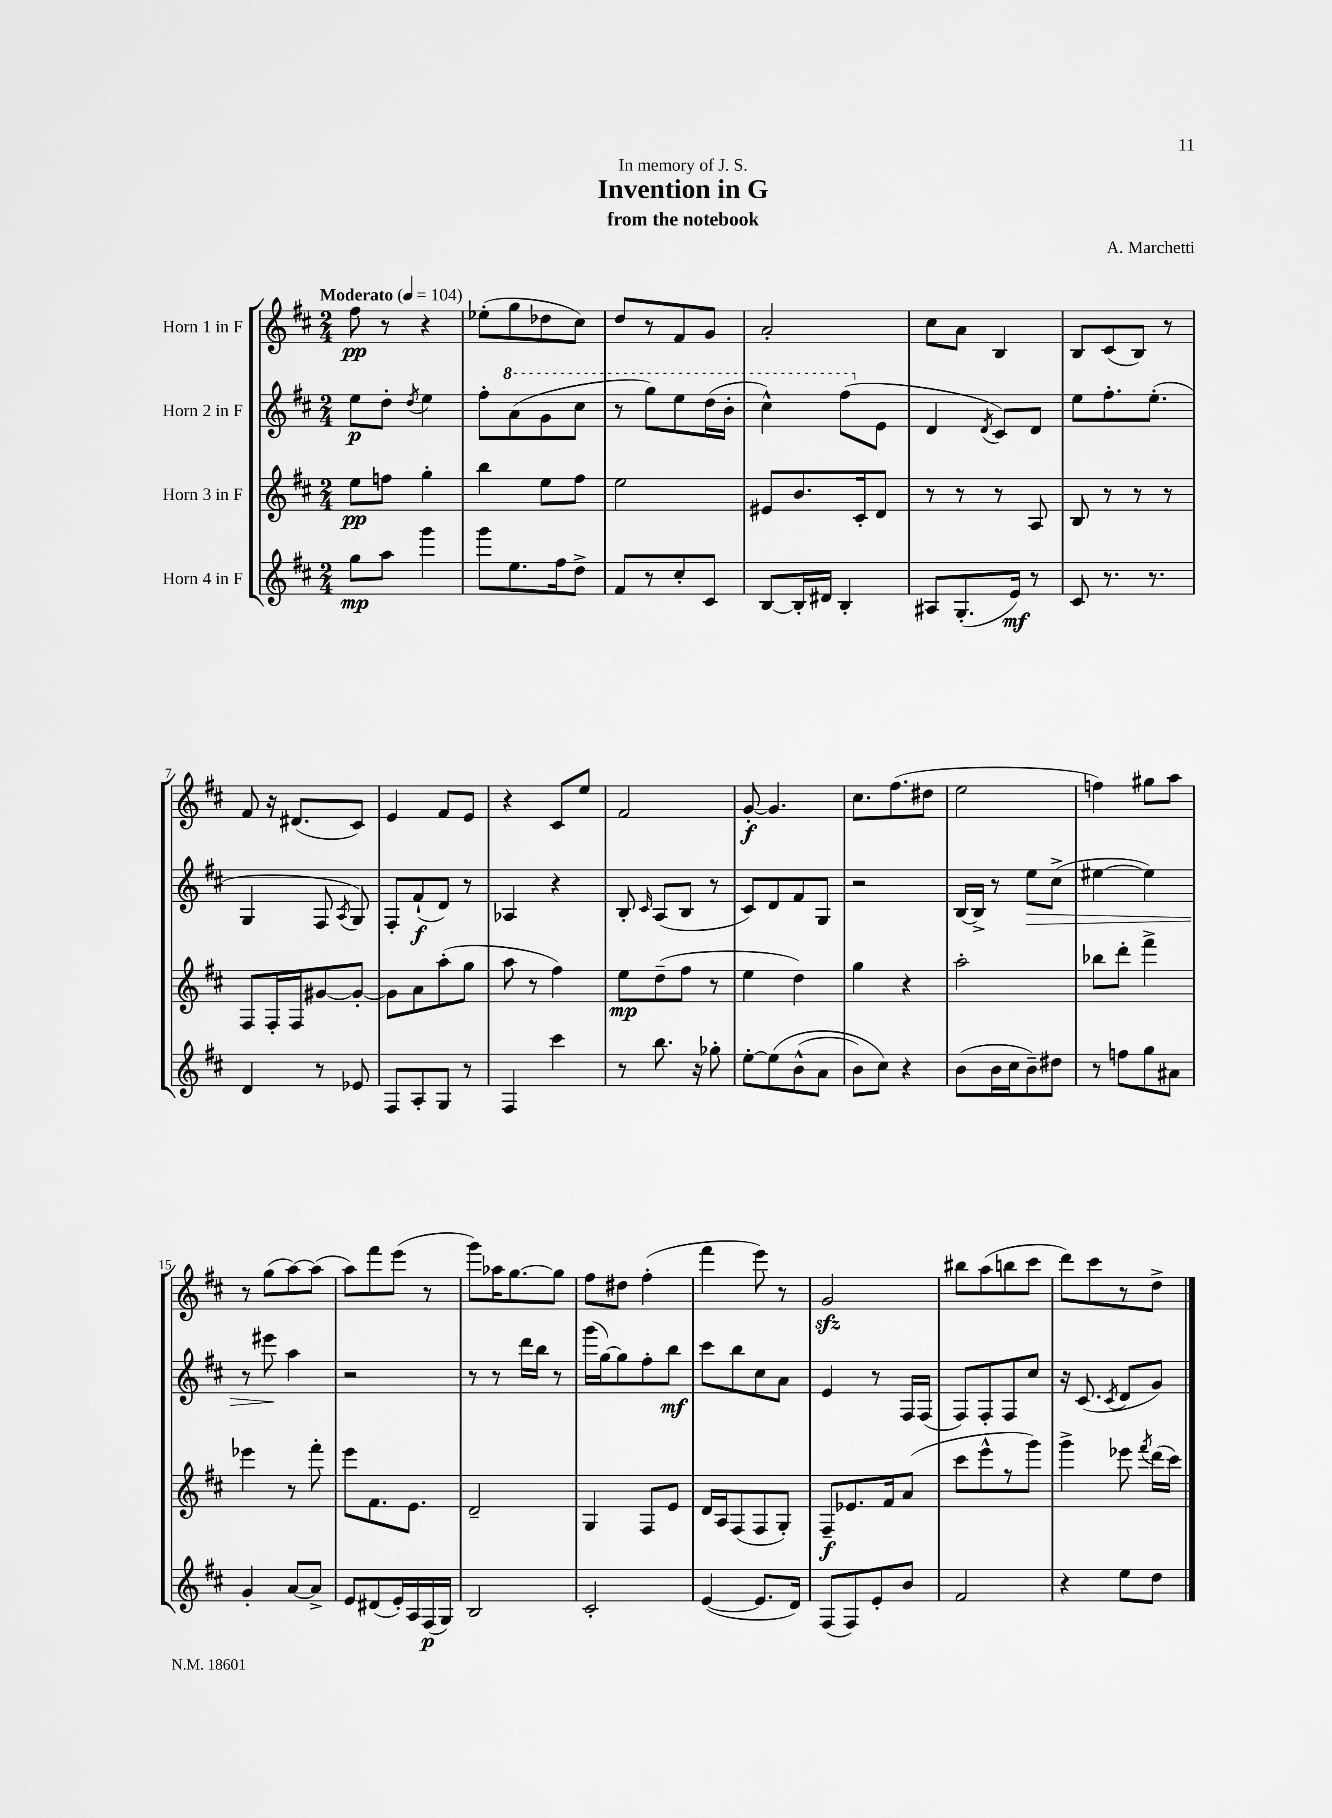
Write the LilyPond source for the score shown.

\header { title = "Invention in G" composer = "A. Marchetti" subtitle = "from the notebook" dedication = "In memory of J. S." }
<<
\new StaffGroup <<
\new Staff = "s0" \with { instrumentName = "Horn 1 in F" } {
    \clef treble \key d \major \numericTimeSignature \time 2/4 \tempo "Moderato" 4 = 104
    \autoBeamOff fis''8\pp r8 r4 |
    ees''8[-.( g''8 des''8 cis''8]) |
    d''8[ r8 fis'8 g'8] |
    a'2-. |
    cis''8[ a'8] b4 |
    b8[ cis'8( b8]) r8 |
    fis'8 r16 dis'8.[( cis'8]) |
    e'4 fis'8[ e'8] |
    r4 cis'8[ e''8] |
    fis'2 |
    g'8~-.\f g'4. |
    cis''8.[ fis''8.( dis''8] |
    e''2 |
    f''4) gis''8[ a''8] |
    r8 g''8[( a''8~) a''8]( |
    a''8[) fis'''8 e'''8]( r8 |
    g'''8[) aes''16 g''8.~ g''8] |
    fis''8[ dis''8] fis''4-.( |
    fis'''4 e'''8) r8 |
    g'2\sfz |
    bis''8[ a''8( b''8 cis'''8] |
    d'''8[) cis'''8 r8 d''8]-> \bar "|." |
}
\new Staff = "s1" \with { instrumentName = "Horn 2 in F" } {
    \clef treble \key d \major \numericTimeSignature \time 2/4
    \autoBeamOff e''8[\p d''8]-. \acciaccatura { d''8 } e''4 |
    fis''8[-. \ottava #1 a''8( g''8 cis'''8] |
    r8 g'''8[) e'''8 d'''16( b''16]-. |
    cis'''4-^) fis'''8[( \ottava #0 e'8] |
    d'4 \acciaccatura { d'8 } cis'8[) d'8] |
    e''8[ fis''8.-. e''8.]-.( |
    g4 fis8 \acciaccatura { a8 } g8) |
    fis8[-. fis'8-!\f( d'8]) r8 |
    aes4 r4 |
    b8-. \grace { cis'16 } a8[( b8] r8 |
    cis'8[) d'8 fis'8 g8] |
    r2 |
    b16[~ b16]-> r8 e''8[\> cis''8]->( |
    eis''4~ eis''4) |
    r8 eis'''8\! a''4 |
    r2 |
    r8 r8 d'''16[ b''16] r8 |
    g'''16[( g''16~) g''8 fis''8-. b''8]\mf |
    cis'''8[ b''8 cis''8 a'8] |
    e'4 r8 fis16[ fis16]( |
    fis8[) fis8-. fis8 cis''8] |
    r16 cis'8.( \acciaccatura { cis'8 } d'8[ g'8]) \bar "|." |
}
\new Staff = "s2" \with { instrumentName = "Horn 3 in F" } {
    \clef treble \key d \major \numericTimeSignature \time 2/4
    \autoBeamOff e''8[\pp f''8] g''4-. |
    b''4 e''8[ fis''8] |
    e''2 |
    eis'8[ b'8. cis'16-. d'8] |
    r8 r8 r8 a8 |
    b8 r8 r8 r8 |
    fis8[ fis16-. fis16 gis'8~ gis'8]~-. |
    gis'8[ a'8 a''8-.( g''8] |
    a''8 r8 fis''4) |
    e''8[\mp d''8--( fis''8] r8 |
    e''4 d''4) |
    g''4 r4 |
    a''2-. |
    bes''8[ d'''8]-. fis'''4-> |
    ees'''4 r8 fis'''8-. |
    e'''8[ fis'8. e'8.] |
    d'2-- |
    g4 fis8[ e'8] |
    d'16[ a16 fis8( fis8 g8]-.) |
    fis8[--\f ees'8. fis'16 a'8]( |
    cis'''8[ e'''8-^ r8 g'''8]) |
    g'''4-> ees'''8 \acciaccatura { fis'''8 } d'''16[( cis'''16]) \bar "|." |
}
\new Staff = "s3" \with { instrumentName = "Horn 4 in F" } {
    \clef treble \key d \major \numericTimeSignature \time 2/4
    \autoBeamOff g''8[\mp a''8] g'''4 |
    g'''8[ e''8. fis''16 d''8]-> |
    fis'8[ r8 cis''8-. cis'8] |
    b8[~ b16-. dis'16] b4-. |
    ais8[ g8.-.( e'16]\mf) r8 |
    cis'8 r8. r8. |
    d'4 r8 ees'8 |
    fis8[ a8-. g8] r8 |
    fis4 cis'''4 |
    r8 b''8. r16 ges''8-. |
    e''8[~-. e''8\( b'8-^( a'8] |
    b'8[) cis''8]\) r4 |
    b'8[( b'16 cis''16 b'8--) dis''8] |
    r8 f''8[ g''8 ais'8] |
    g'4-. a'8[~ a'8]-> |
    e'8[ dis'8( e'16-.) a16 fis16\p( g16]) |
    b2 |
    cis'2-. |
    e'4~( e'8.[ d'16]) |
    fis8[( fis8) e'8-. b'8] |
    fis'2 |
    r4 e''8[ d''8] \bar "|." |
}
>>
>>
